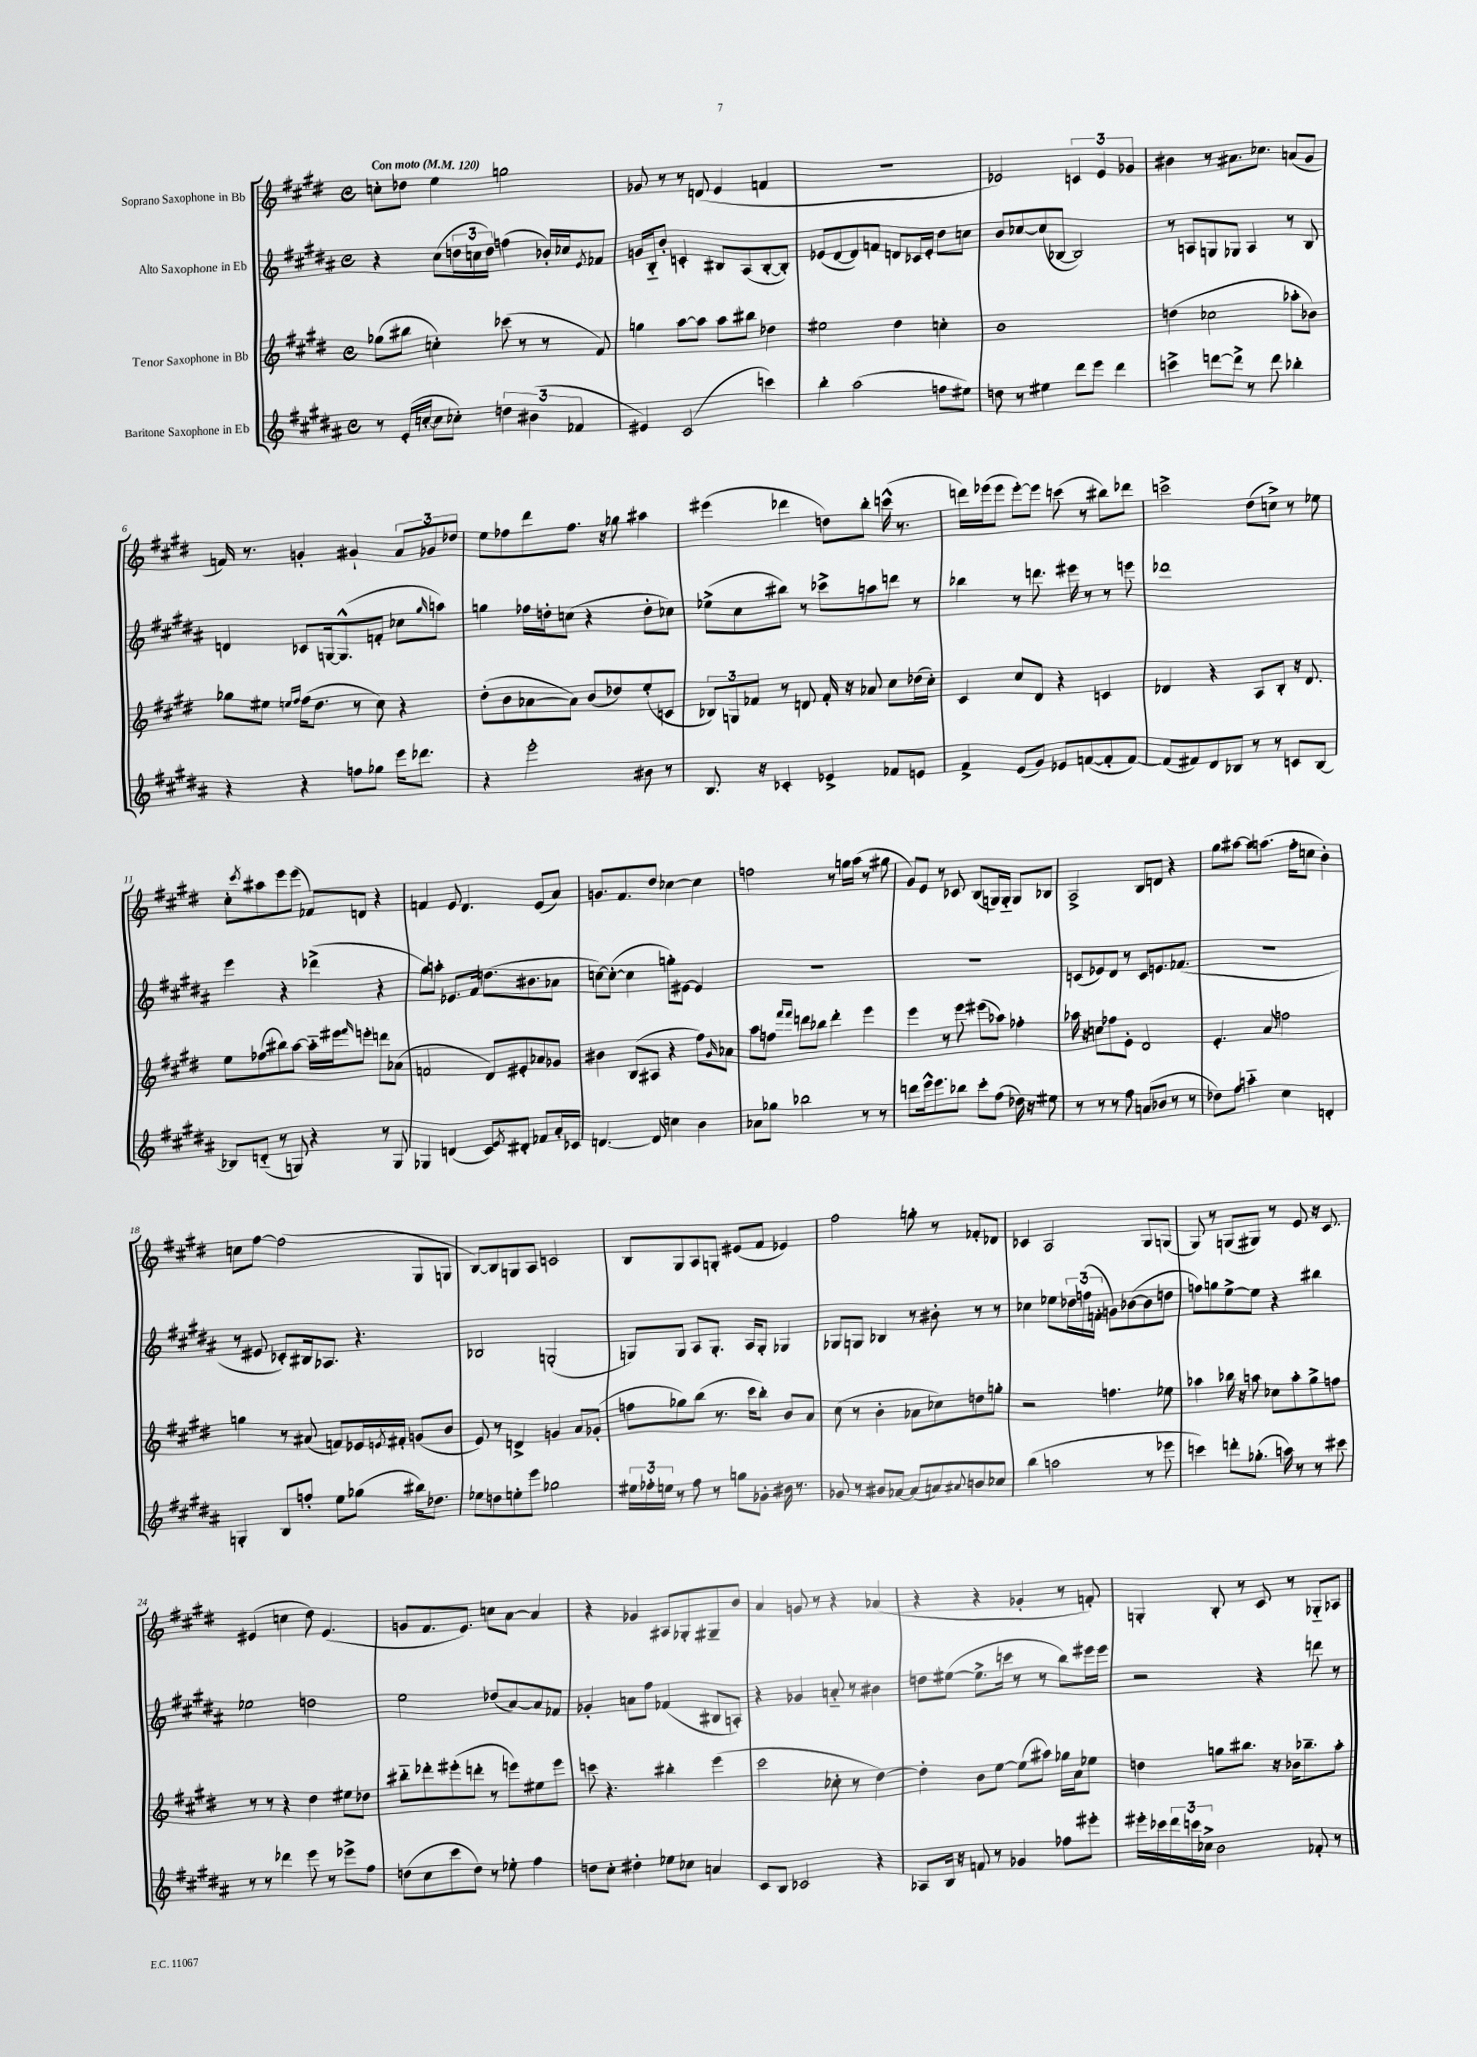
<<
\new StaffGroup <<
\new Staff = "s0" \with { instrumentName = "Soprano Saxophone in Bb" } {
    \clef treble \key e \major \defaultTimeSignature \time 4/4 \tempo "Con moto" 4 = 120
    c''8-. des''8 e''4 g''2 |
    ges'8 r8 r8 d'8( e'4 f'4 |
    R1 |
    ees'2) \tuplet 3/2 { c'4 ees'4 ges'4 } |
    bis'4 r8 ais'8. ces''8. a'8( gis'8 |
    f'16) r8. g'4-. gis'4-! \tuplet 3/2 { a'8 ges'8 des''8 } |
    e''8 fes''8 dis'''8 fes''8. r16 ges''8 ais''4 |
    eis'''4( des'''4 d''8) b''8-. c'''16-^( r8. |
    d'''16) ees'''16( ees'''8 ees'''8~-.) ees'''8 c'''8( r8 bis''8) des'''8 |
    c'''2-> dis''8( c''8->) r8 ees''8 |
    cis''8-. \acciaccatura { cis'''8 } ais''8 e'''8 e'''8( fes'8) d'8 r4 |
    f'4 e'8 dis'4. e'8( a'8) |
    g'8. fis'8. dis''8 ces''4~ ces''4 |
    f''2 r8 g''16 a''16( r8 gis''8 |
    gis'8) e'8 r8 ces'8 b8( g16) g16-_ g8 bes8 |
    a2-> b8 d'8 r4 |
    gis''8 ais''8~ ais''8 a''8.( fis''16-. c''8 b'4-.) |
    c''8 fis''8~ fis''2( gis8 g8 |
    b8~) b8 g8 a8 c'2 |
    b8 gis8 a8 g8-. eis'8( fis'8 ees'4) |
    fis''2 g''8-. r8 fes'8-. des'8 |
    ces'4 a2 gis8 g8( |
    gis8) r8 g8( gis8) r8 e'8 r16 cis'8. |
    eis'4( c''4 dis''8) eis'4.( |
    g'8 fis'8. e'8.) c''8 a'8~ a'4 |
    r4 ges'4 ais8 ges8-. gis8-- b'8 |
    a'4 g'8 r8 r4 aes'4( |
    r4 r4 ges'4-. r8 f'8-.) |
    g4-. b8-. r8 cis'8 r8 ges8-_ aes8 \bar "|." |
}
\new Staff = "s1" \with { instrumentName = "Alto Saxophone in Eb" } {
    \clef treble \key b \major \defaultTimeSignature \time 4/4
    r4 cis''8( \tuplet 3/2 { d''16 c''16 d''16) } f''4( bes'16-.) ces''16 \acciaccatura { e'8 } fes'8 |
    g'16 b16-_ b'8-. c'4-. bis8 ais8( bis8~-. bis8-.) |
    ees'8( dis'8~ dis'8) f'8 d'8 ces'16 ees'16-. dis''8 c''8 |
    b'8 ces''8~ ces''8( bes8~ bes2) |
    r8 a8 g8 ges8 a4 r8 b8 |
    d'4 ces'8 g16~ g8.-^( f'8-. ces''8 \grace { gis''16 } a''8) |
    g''4 fes''16 d''16-. c''8( r4 d''8-. ces''8) |
    ees''8->( cis''8 bis''8) r8 ces'''8-> a''8 d'''8 r8 |
    bes''4 r8 d'''8. eis'''16 r8 r8 e'''8 |
    des'''1 |
    e'''4 r4 des'''4->( r4 |
    gis''8) a''8-. ees'8. fis'16 d''8.( bis'8. aes'8 |
    c''8~) c''8~-.( c''4 g''8-.) eis'8~ eis'4 |
    R1 |
    R1 |
    c'8( ees'8) dis'8 r8 c'8 e'8. fes'8.( |
    R1 |
    r8 eis'8 ces'8-.) bis16 aes8. r4. |
    bes2 g2-.( |
    g8) g8 ais8 g8.-. ais16 g8-. ges4 |
    ges8 g8 bes4 r8 bis'8-. r8 r8 |
    ces''4 ees''8 \tuplet 3/2 { des''16 f''16( f'16-. } g'8) bes'8~( bes'8 d''8 |
    f''8) g''8 e''8~-> e''8 r4 bis''4 |
    ees''2 d''2 |
    e''2 des''8( ais'8~) ais'8 fes'8 |
    ges'4-. a'8 fis''8 fes'4( bis8 a8-.) |
    r4 ges'4 a'8-_ r8 bis'4 |
    d''8 eis''8~( eis''8.-> c'''16 r8 r8 b''8) eis'''16 eis'''16 |
    r2 r4 d'''8 r8 \bar "|." |
}
\new Staff = "s2" \with { instrumentName = "Tenor Saxophone in Bb" } {
    \clef treble \key e \major \defaultTimeSignature \time 4/4
    ges''8( bis''8 c''4-.) ces'''8( r8 r8 fis'8) |
    g''4 a''8~ a''8 a''8 bis''8 des''4 |
    eis''2 dis''4 c''4-. |
    b'1 |
    d''4( ces''2 aes''8-. bes'8) |
    ges''8 eis''8 \grace { e''16 fis''16 } fis''16( dis''8. r8 cis''8) r4 |
    dis''8-.( b'8 aes'8~ aes'8) b'8( des''8) e''8-.( c'8 |
    \tuplet 3/2 { bes8) g8 fes'8 } r8 d'8 fes'16-. r16 aes'8 cis''8 des''16( cis''16-.) |
    cis'4 cis''8 dis'8 r4 c'4 |
    des'4 r4 a8 b8-. r16 des'8. |
    e''8 fes''8( bis''8) a''8~ a''16-_ eis'''16 \grace { fis'''16 } e'''8-. d'''8 aes'8( |
    f'2 dis'8) eis'8-. aes'8 ges'8 |
    bis'4 b8( ais8 r4 fis''8) \grace { gis'16 } aes'8 |
    a''8 f''8 \grace { fis'''16 fis'''16 } d'''8 bes''8 d'''4-. e'''4 |
    e'''4 r8 e'''8 eis'''8( aes''8) fes''4-. |
    aes''16 r16 c''8 fes''8 e'8-. dis'2 |
    e'4.-. a'8 f''2 |
    g''4 r8 ais'8( f'8) ees'16 \acciaccatura { e'8 } fis'16-. g'8( b'8 |
    e'8) r8 d'4-> g'4 a'8 ges'8-.( |
    f''8 ges''8) b''8( r8. cis'''16 b''8-.) b'8 a'8 |
    cis''8( r8 b'4-. aes'8 ces''8) d''8 g''8-. |
    r2 f''4. ees''8 |
    aes''4 bes''16 r16 a''8 ces''8 a''8-. gis''8-> f''8 |
    r8 r8 r4 dis''4 eis''8 des''8 |
    bis''8-_ des'''8-. eis'''8-.( d'''8-. r8 e'''8) eis''8 e'''8 |
    c'''8 r4. bis''4-. e'''4( |
    cis'''2 ces''8-. r8 dis''4~) |
    dis''4-. b'8 e''8~ e''8( ais''8) ges''16 a'16 ees''8 |
    d''4 g''8 bis''8. r16 bes'16 bes''8.-- a''8-. \bar "|." |
}
\new Staff = "s3" \with { instrumentName = "Baritone Saxophone in Eb" } {
    \clef treble \key b \major \defaultTimeSignature \time 4/4
    r8 e'16-.( c''16~-. c''8 ces''8-.) \tuplet 3/2 { d''4 bis'4( fes'4 } |
    eis'4) cis'2( c'''4) |
    b''4-. ais''2( f''8 eis''8) |
    d''8 r8 eis''4 dis'''8 e'''8 dis'''4 |
    c'''4-> d'''8~ d'''8-> r8 d'''8 bes''4-. |
    r4 r4 f''8 ges''8 e'''16 des'''8. |
    r4 e'''2-. bis'8 r8 |
    b8. r16 ces'4-. ees'4-> fes'8 e'8 |
    fis'4-> e'8( gis'8) ees'8 f'8~( f'8-. f'8~) |
    f'8( fis'8) dis'8 bes8 r8 r8 c'8 bes8~ |
    bes8 d'8-_( r8 g8) r4 r8 g8 |
    ges4 d'4( cis'8) \acciaccatura { e'8 } dis'8-. fes'8 ais'16-. ces'16 |
    d'4.~ d'8 c''4 b'4 |
    aes'8 ges''8 bes''2 r8 r8 |
    d'''8 e'''16-^ e'''8. bes''8 cis'''8-. fis''8( des''16) r16 eis''8 |
    r8 r8 r8 fis''8 a'8( bes'8 r8 r8 |
    des''8) fis''8 a''4-_ cis''4 d'4-. |
    g4-. b8 f''8-. e''8 ges''8( bis''16) des''8. |
    ees''8 d''8 e''8-. e'''8 ges''2 |
    \tuplet 3/2 { eis''16 fes''16-. e''16 } r8 fes''8 r8 g''8 ges'8-. bis'16 r8. |
    ges'8 r8 bis'8 aes'8~ aes'8( a'8) \appoggiatura { ais'8 } b'8 ces''8 |
    b''4( a''2 r8 ees'''8 |
    c'''4) d'''8-. ges''8.-.( a''16) r8 r8 cis'''8 |
    r8 r8 des'''4 e'''8 r8 ees'''8-> fis''8 |
    d''8( cis''8 cis'''8 d''8) r8 ees''8-. fis''4 |
    d''8 cis''8-. dis''4-. ees''8 ces''8 a'4 |
    cis'8 b8 ces'2 r4 |
    aes8 b16 r16 f'8 r8 ges'4 fes''8 eis'''8-. |
    eis'''16-. ces'''16 \tuplet 3/2 { dis'''16 c'''16 ces''16-> } b'2 fes'8-. r8 \bar "|." |
}
>>
>>
